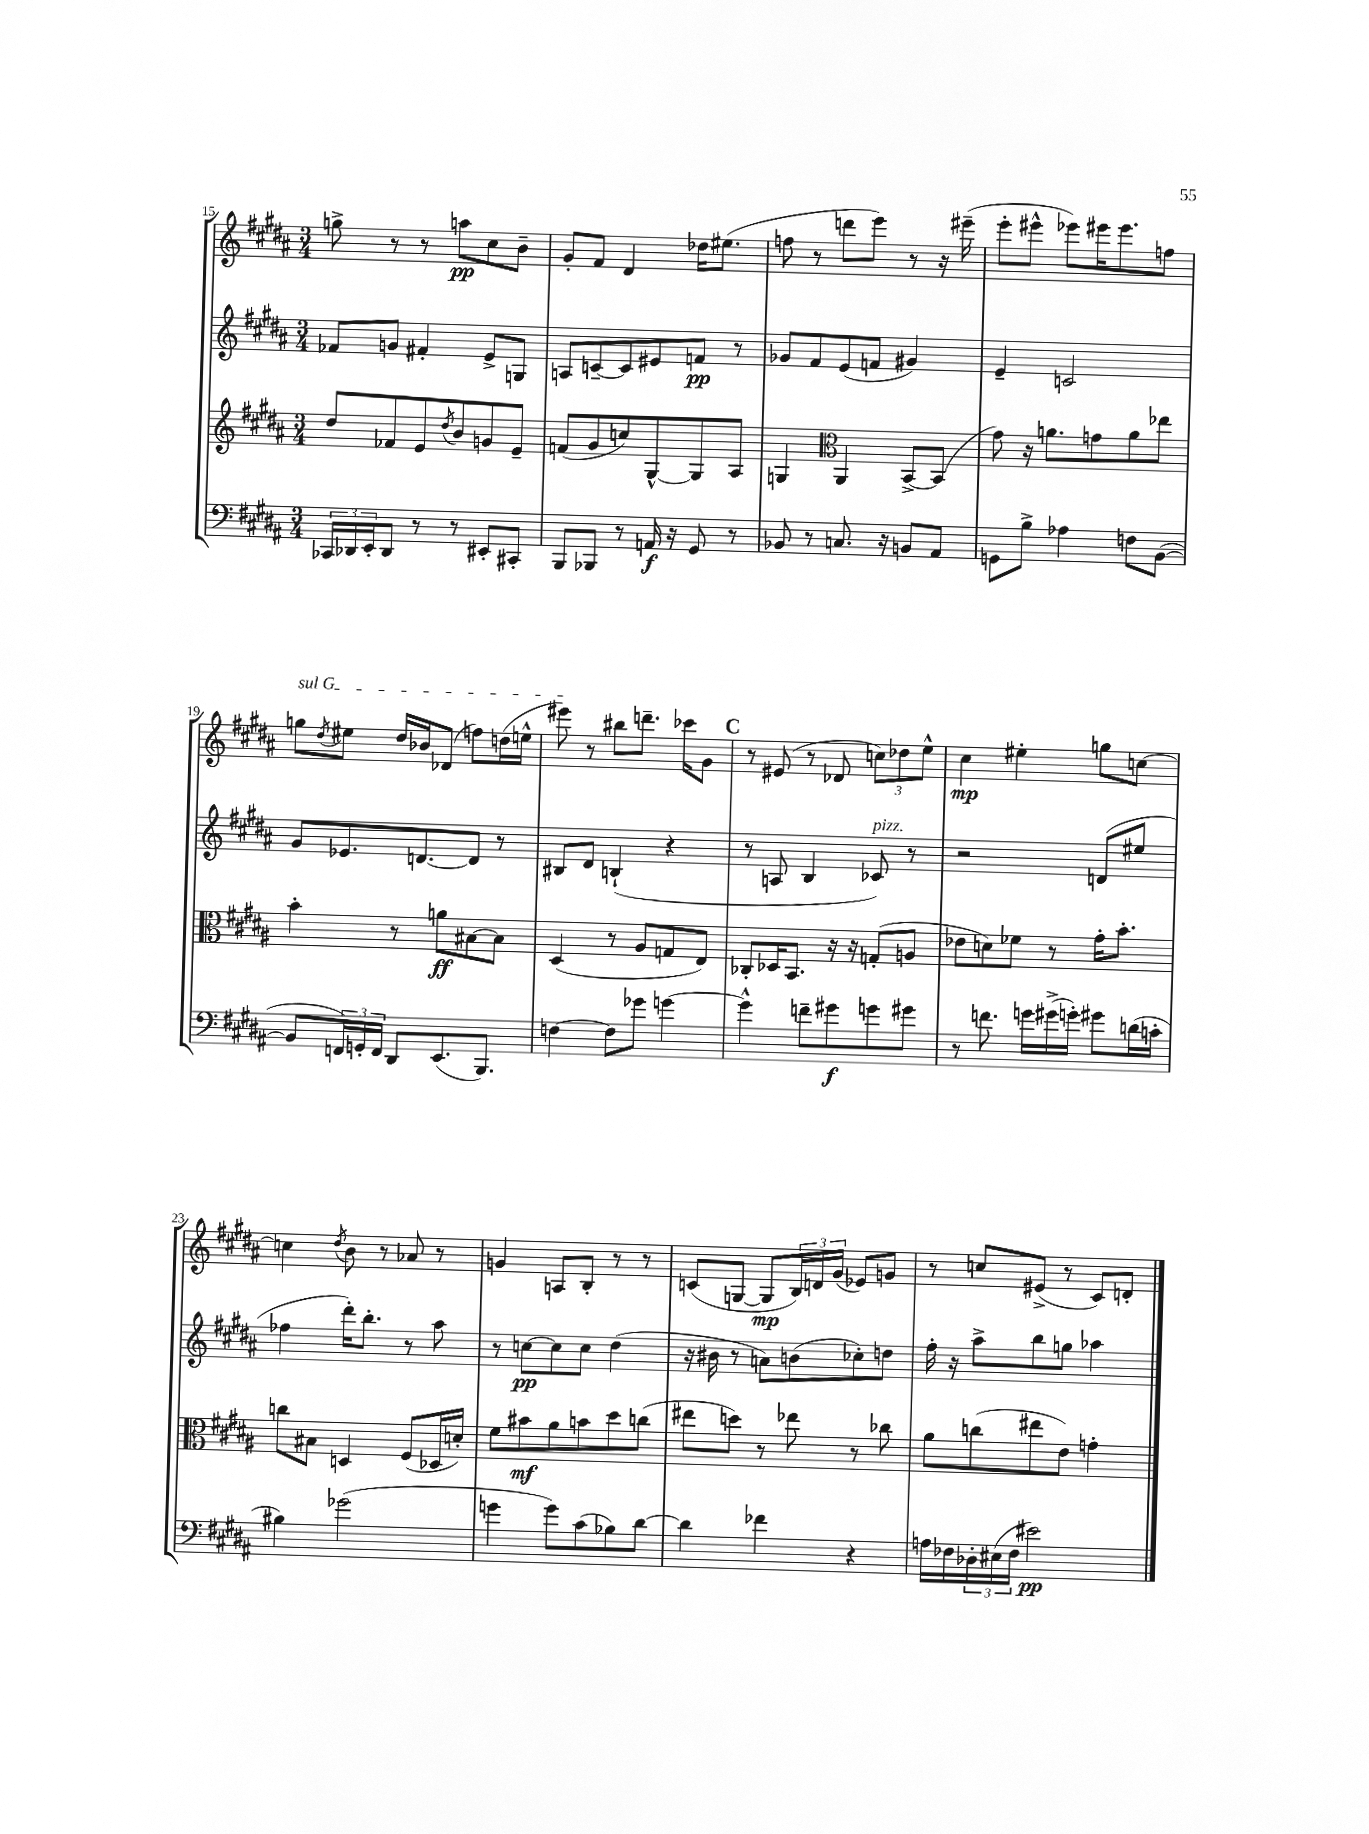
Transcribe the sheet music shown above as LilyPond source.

<<
\new StaffGroup <<
\new Staff = "s0" {
    \clef treble \key b \major \numericTimeSignature \time 3/4
    g''8-> r8 r8 a''8\pp cis''8 b'8-- |
    gis'8-. fis'8 dis'4 des''16 eis''8.( |
    f''8 r8 d'''8 e'''8) r8 r16 eis'''16--( |
    e'''8-. eis'''8-^ ees'''8) eis'''16 eis'''8. f''8 |
    \once \override TextSpanner.bound-details.left.text = \markup { \italic "sul G" } g''8\startTextSpan \acciaccatura { dis''8 } eis''8 dis''16 bes'16 des'8( f''8) d''16( e''16-^ |
    eis'''8\stopTextSpan) r8 bis''8 d'''8.-- ces'''16 gis'8 |
    \mark \markup { \bold "C" } r8 eis'8( r8 des'8 \tuplet 3/2 { c''8) des''8 e''8-^ } |
    cis''4\mp eis''4-. g''8 c''8~ |
    c''4 \acciaccatura { dis''8 } b'8 r8 aes'8 r8 |
    g'4 a8 b8-. r8 r8 |
    c'8( g8~ g8\mp \tuplet 3/2 { b16) d'16 gis'16( } ees'8) g'8 |
    r8 c''8 eis'8->( r8 cis'8) d'8-. \bar "|." |
}
\new Staff = "s1" {
    \clef treble \key b \major \numericTimeSignature \time 3/4
    fes'8 g'8 fis'4-. e'8-> g8 |
    a8 c'8~-- c'8 eis'8 f'8\pp r8 |
    ges'8 fis'8 e'8( f'8 gis'4) |
    e'4-- c'2 |
    gis'8 ees'8. d'8.~ d'8 r8 |
    bis8 dis'8 b4-!( r4 |
    \mark \markup { \bold "C" } r8 a8 b4 ces'8^\markup { \italic "pizz." }) r8 |
    r2 d'8( eis''8 |
    fes''4 dis'''16-.) b''8.-. r8 ais''8 |
    r8 c''8~\pp c''8 c''8 dis''4( |
    r16 bis'16 r8 a'8) b'8( ces''8-.) d''8 |
    fis''16-. r16 ais''8-> b''8 g''8 aes''4 \bar "|." |
}
\new Staff = "s2" {
    \clef treble \key b \major \numericTimeSignature \time 3/4
    dis''8 fes'8 e'8 \acciaccatura { dis''8 } b'8 g'8 e'8-- |
    f'8( gis'8 c''8) gis8~-^ gis8 ais8 |
    g4 \clef alto ais,4 b,8~-> b,8( |
    gis'8) r16 a'8. g'8 a'8 ees''8 |
    b'4-. r8 a'8\ff bis8~ bis8 |
    dis4( r8 ais8 g8 e8) |
    \mark \markup { \bold "C" } ces8-. des16 b,8. r16 r16 g8-.( a8 |
    ees'8 d'8) fes'8 r8 gis'16-. b'8.-. |
    c''8 bis8 d4 fis8( des16 d'16-.) |
    fis'8 bis'8\mf ais'8 b'8 dis''8 c''8( |
    eis''8 d''8) r8 ees''8 r8 ces''8 |
    ais'8 c''8( eis''8 e'8) g'4-. \bar "|." |
}
\new Staff = "s3" {
    \clef bass \key b \major \numericTimeSignature \time 3/4
    \tuplet 3/2 { ces,16 des,16 e,16-. } des,8 r8 r8 eis,8-. cis,8-. |
    b,,8 bes,,8 r8 a,16\f r16 gis,8 r8 |
    bes,8 r8 c8. r16 b,8 ais,8 |
    g,8 b8-> aes4 f8 b,8~( |
    b,8 \tuplet 3/2 { f,16) g,16-. f,16 } dis,8 e,8.( b,,8.) |
    f4~ f8 ges'8 g'4~ |
    \mark \markup { \bold "C" } g'4-^ f'8-- gis'8\f g'8 gis'8 |
    r8 f'8. g'16 gis'16->( g'16-.) gis'8 d'16( c'16-. |
    bis4) ges'2( |
    g'4 g'8) cis'8( bes8) dis'8~ |
    dis'4 fes'4 r4 |
    a16 fes16 \tuplet 3/2 { des16-. eis16( fes16 } eis'2\pp) \bar "|." |
}
>>
>>
\layout { \context { \Score currentBarNumber = #15 } }
